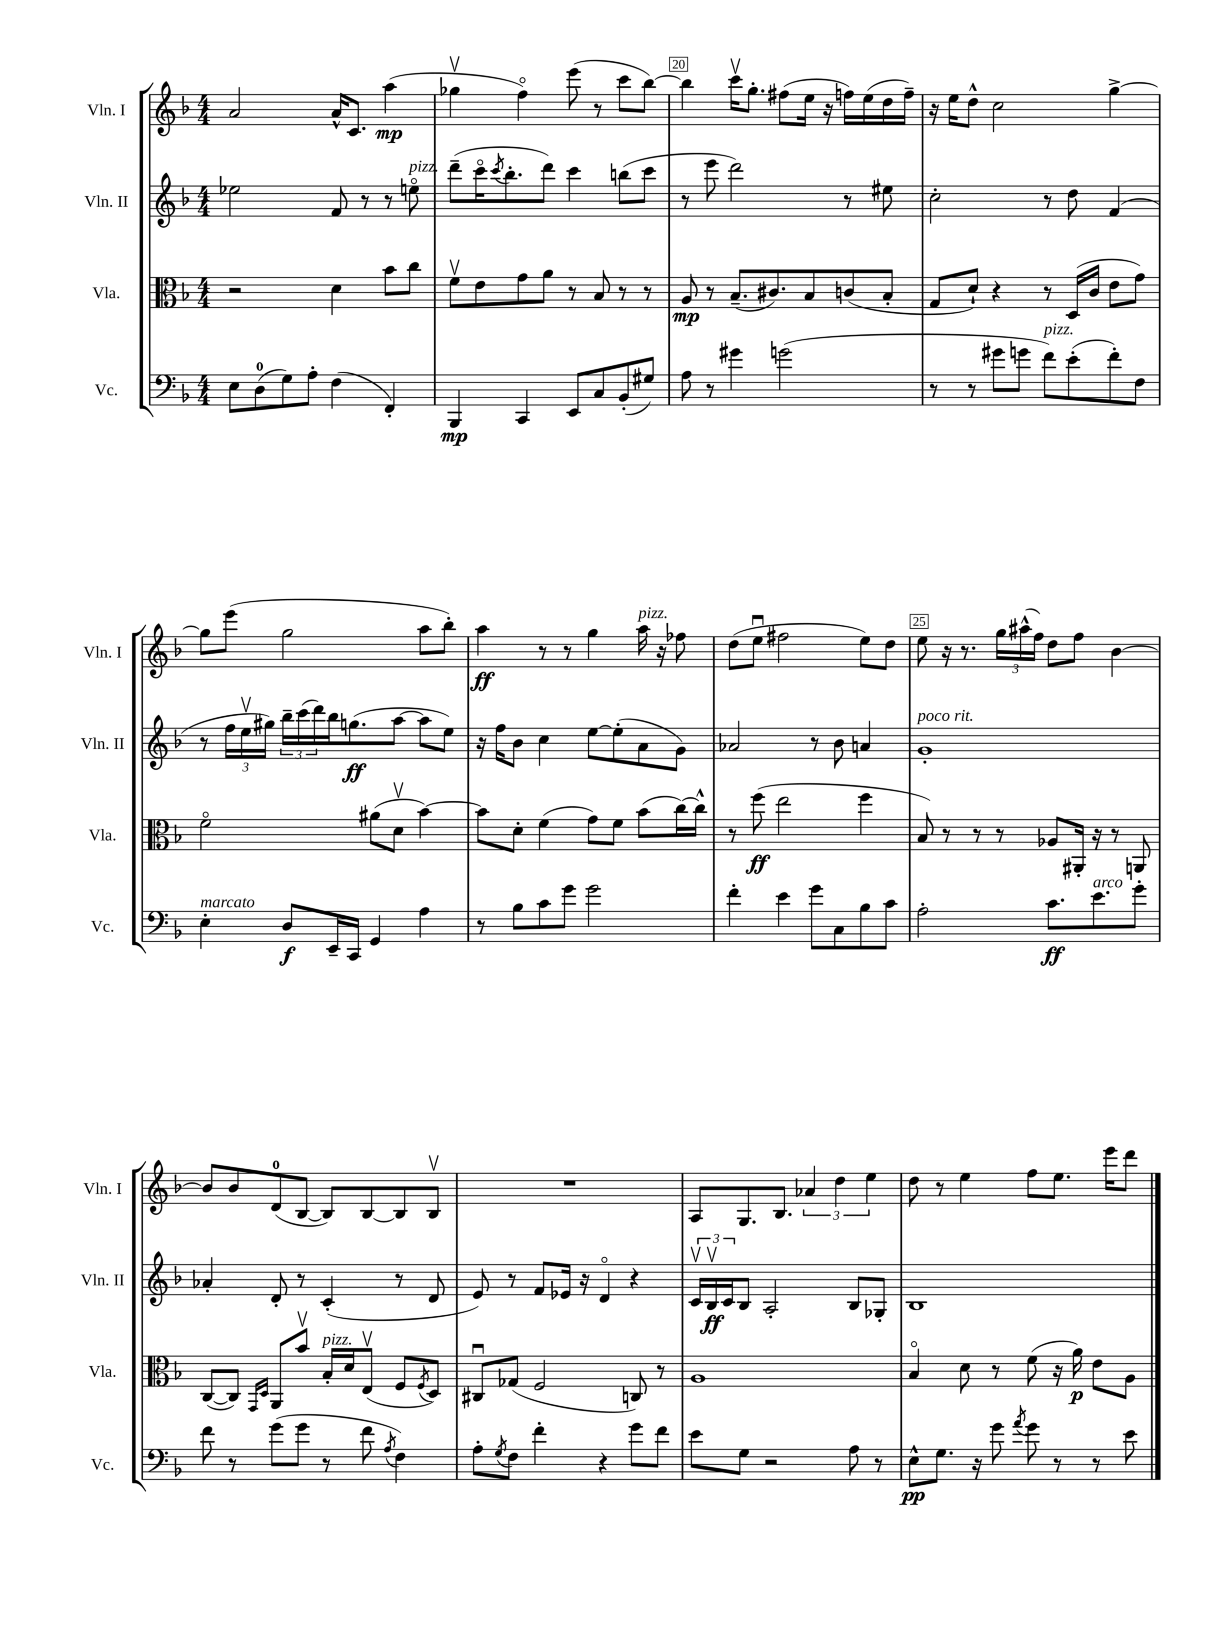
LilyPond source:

<<
\new StaffGroup <<
\new Staff = "s0" \with { instrumentName = "Vln. I" shortInstrumentName = "Vln. I" } {
    \clef treble \key f \major \numericTimeSignature \time 4/4
    a'2 a'16-^ c'8. a''4\mp( |
    ges''4\upbow f''4\flageolet) e'''8( r8 c'''8 bes''8~) |
    bes''4 c'''16\upbow g''8.-. fis''8( e''16 r16 f''16) e''16( d''16 f''16--) |
    r16 e''16 d''8-^ c''2 g''4~-> |
    g''8 e'''8( g''2 a''8 bes''8-.) |
    a''4\ff r8 r8 g''4 a''16^\markup { \italic "pizz." } r16 fes''8 |
    d''8( e''8\downbow fis''2 e''8) d''8 |
    e''8 r16 r8. \tuplet 3/2 { g''16 ais''16-^( f''16) } d''8 f''8 bes'4~ |
    bes'8 bes'8 d'8-0( bes8~ bes8) bes8~ bes8 bes8\upbow |
    R1 |
    a8 g8. bes8. \tuplet 3/2 { aes'4 d''4 e''4 } |
    d''8 r8 e''4 f''8 e''8. e'''16 d'''8 \bar "|." |
}
\new Staff = "s1" \with { instrumentName = "Vln. II" shortInstrumentName = "Vln. II" } {
    \clef treble \key f \major \numericTimeSignature \time 4/4
    ees''2 f'8 r8 r8 e''8\flageolet^\markup { \italic "pizz." } |
    d'''8--( c'''16\flageolet \acciaccatura { c'''8 } bes''8.-. d'''8) c'''4 b''8( c'''8 |
    r8 e'''8 d'''2) r8 eis''8 |
    c''2-. r8 d''8 f'4( |
    r8 \tuplet 3/2 { f''16 e''16\upbow gis''16) } \tuplet 3/2 { bes''16-- c'''16( d'''16) } bes''16 g''8.\ff( a''8~ a''8 e''8) |
    r16 f''16 bes'8 c''4 e''8~ e''8-.( a'8 g'8) |
    aes'2 r8 bes'8 a'4 |
    g'1-.^\markup { \italic "poco rit." } |
    aes'4-. d'8-. r8 c'4-.( r8 d'8 |
    e'8) r8 f'8 ees'16 r16 d'4\flageolet r4 |
    \tuplet 3/2 { c'16\upbow bes16\upbow\ff c'16 } bes8 a2-. bes8 ges8-. |
    bes1 \bar "|." |
}
\new Staff = "s2" \with { instrumentName = "Vla." shortInstrumentName = "Vla." } {
    \clef alto \key f \major \numericTimeSignature \time 4/4
    r2 d'4 bes'8 c''8 |
    f'8\upbow e'8 g'8 a'8 r8 bes8 r8 r8 |
    a8\mp r8 bes8.--( cis'8.) bes8 c'8( bes8-. |
    g8 d'8-!) r4 r8 d16( c'16 e'8 g'8) |
    f'2\flageolet ais'8( d'8\upbow bes'4~) |
    bes'8 d'8-. f'4( g'8) f'8 bes'8( c''16~) c''16-^ |
    r8 f''8\ff( e''2 f''4 |
    bes8) r8 r8 r8 aes8 ais,16-. r16 r8 a,8 |
    c8~( c8) \grace { g,16 d16 } a,8 bes'8\upbow bes16-.^\markup { \italic "pizz." } d'16 e8\upbow( f8 \acciaccatura { f8 } d8) |
    cis8\downbow ges8( f2 c8) r8 |
    a1 |
    bes4\flageolet d'8 r8 f'8( r16 a'16\p) e'8 a8 \bar "|." |
}
\new Staff = "s3" \with { instrumentName = "Vc." shortInstrumentName = "Vc." } {
    \clef bass \key f \major \numericTimeSignature \time 4/4
    e8 d8-0( g8) a8-. f4( f,4-.) |
    bes,,4\mp c,4 e,8 c8 bes,8-.( gis8) |
    a8 r8 gis'4 g'2( |
    r8 r8 gis'8 g'8 f'8^\markup { \italic "pizz." }) e'8-.( f'8-.) f8 |
    e4-.^\markup { \italic "marcato" } d8\f e,16-- c,16 g,4 a4 |
    r8 bes8 c'8 g'8 g'2 |
    f'4-. e'4 g'8 c8 bes8 c'8 |
    a2-. c'8.\ff e'8.^\markup { \italic "arco" } g'8-. |
    f'8 r8 g'8( g'8 r8 f'8 \acciaccatura { a8 } f4) |
    a8-. \acciaccatura { g8 } f8 f'4-. r4 g'8 f'8 |
    e'8 g8 r2 a8 r8 |
    e8-^\pp g8. r16 g'8 \acciaccatura { a'8 } g'8 r8 r8 e'8 \bar "|." |
}
>>
>>
\layout { \context { \Score currentBarNumber = #18 \override BarNumber.break-visibility = ##(#f #t #t) barNumberVisibility = #(every-nth-bar-number-visible 5) \override BarNumber.stencil = #(make-stencil-boxer 0.1 0.3 ly:text-interface::print) } }
